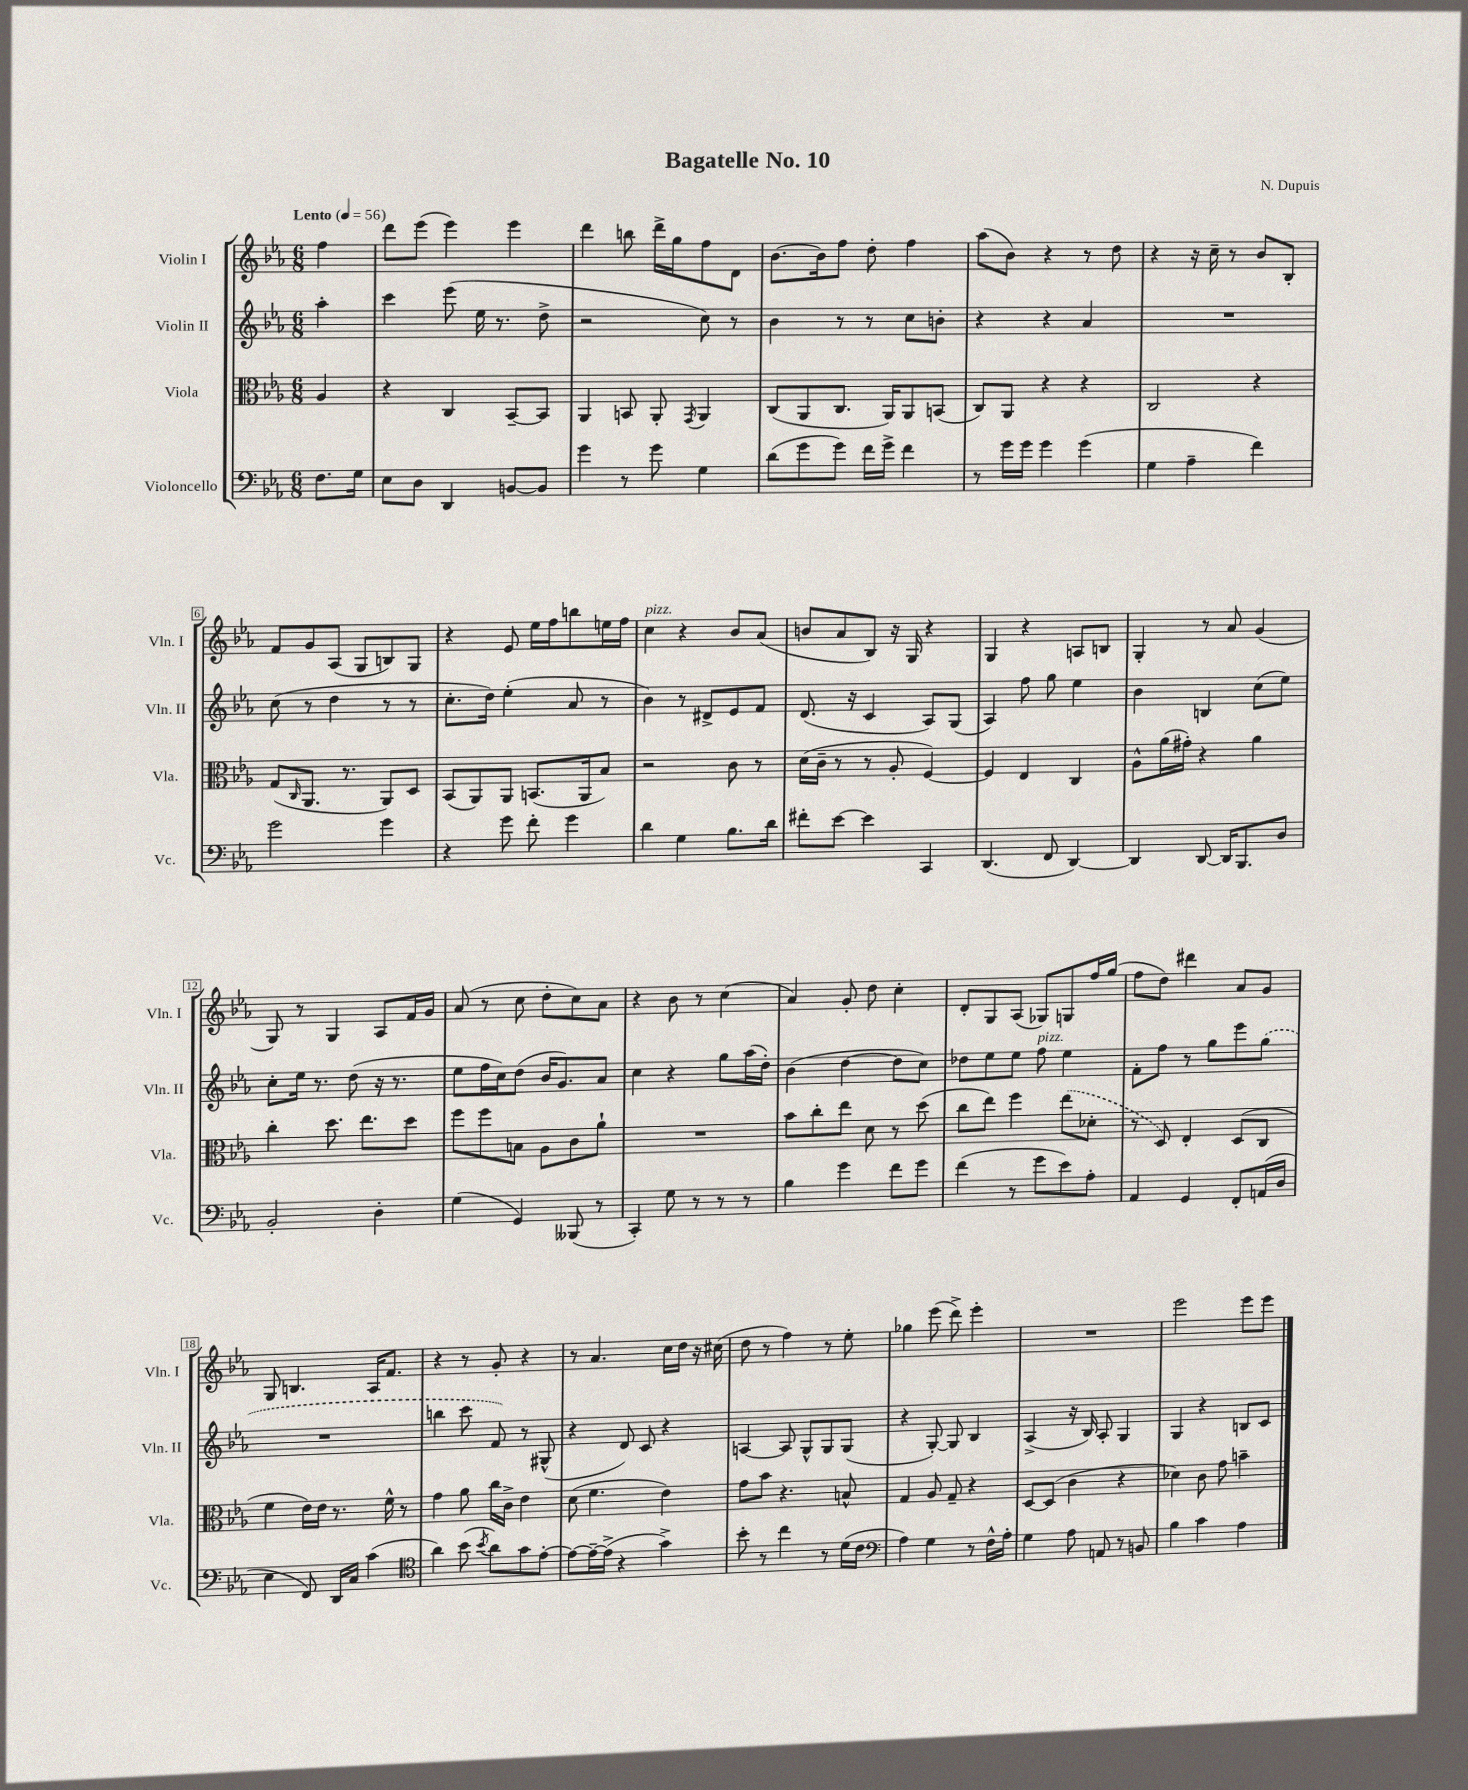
\header { title = "Bagatelle No. 10" composer = "N. Dupuis" }
<<
\new StaffGroup <<
\new Staff = "s0" \with { instrumentName = "Violin I" shortInstrumentName = "Vln. I" } {
    \clef treble \key ees \major \numericTimeSignature \time 6/8 \partial 4 \tempo "Lento" 4 = 56
    f''4 |
    d'''8 ees'''8( ees'''4) ees'''4 |
    d'''4 b''8 d'''16-> g''16 f''8 d'8 |
    bes'8.~ bes'16 f''8 d''8-. f''4 |
    aes''8( bes'8) r4 r8 d''8 |
    r4 r16 c''16-- r8 bes'8 bes8-. |
    f'8 g'8 aes8( g8 b8) g8 |
    r4 ees'8 ees''16 f''16 b''8 e''16 f''16 |
    c''4^\markup { \italic "pizz." } r4 bes'8 aes'8( |
    b'8 aes'8 bes8) r16 g16 r4 |
    g4 r4 a8 b8 |
    g4-. r8 aes'8 g'4( |
    g8) r8 g4 aes8 f'16 g'16 |
    aes'8( r8 c''8 d''8-. c''8) aes'8 |
    r4 bes'8 r8 c''4( |
    aes'4) g'8-. d''8 c''4-. |
    d'8-. g8 aes8( ges8) g8 f''16 g''16( |
    f''8 d''8) dis'''4 aes'8 g'8 |
    g8 b4. aes16 f'8. |
    r4 r8 g'8-. r4 |
    r8 aes'4. c''16 d''16 r16 cis''16( |
    d''8 r8 f''4) r8 ees''8-. |
    ges''4 ees'''8( d'''8->) ees'''4-. |
    R2. |
    ees'''2 ees'''8 ees'''8 \bar "|." |
}
\new Staff = "s1" \with { instrumentName = "Violin II" shortInstrumentName = "Vln. II" } {
    \clef treble \key ees \major \numericTimeSignature \time 6/8 \partial 4
    aes''4-. |
    c'''4 ees'''8( ees''16 r8. d''8-> |
    r2 c''8) r8 |
    bes'4 r8 r8 c''8 b'8-. |
    r4 r4 aes'4 |
    R2. |
    c''8( r8 d''4 r8 r8 |
    c''8.-. d''16) ees''4-.( aes'8 r8 |
    bes'4) r8 dis'8-> ees'8 f'8 |
    d'8.( r16 c'4 aes8) g8( |
    aes4) f''8 g''8 ees''4 |
    bes'4 b4 c''8( ees''8) |
    c''8-. ees''16 r8. d''8( r16 r8. |
    ees''8 f''16 c''16) d''8( bes'16 g'8.) aes'8 |
    c''4 r4 g''8 aes''16( d''16-.) |
    bes'4( d''4~ d''8 c''8) |
    des''8 ees''8 ees''8 f''8^\markup { \italic "pizz." } ees''4 |
    f'8-. f''8 r8 g''8 ees'''8 \once \slurDashed g''8( |
    R2. |
    b''4 c'''8 f'8) r8 gis8-^( |
    r4 d'8) c'8 r4 |
    a4~ a8 g8-^ g8 g8( |
    r4 g8~-.) g8 bes4 |
    aes4->( r16 bes16) aes8-. g4 |
    g4 r4 b8 c'8 \bar "|." |
}
\new Staff = "s2" \with { instrumentName = "Viola" shortInstrumentName = "Vla." } {
    \clef alto \key ees \major \numericTimeSignature \time 6/8 \partial 4
    aes4 |
    r4 c4 bes,8~-- bes,8 |
    aes,4 b,8 aes,8-. \acciaccatura { g,8 } aes,4 |
    c8( aes,8 c8. aes,16) aes,8 b,8( |
    c8) aes,8 r4 r4 |
    c2 r4 |
    g8( \grace { c16 } aes,8. r8. aes,8) d8 |
    bes,8( aes,8) aes,8 b,8.( aes,16 bes8) |
    r2 c'8 r8 |
    d'16( c'16-- r8 r8 aes8-. f4~) |
    f4 ees4 c4 |
    aes8-^ aes'16( gis'16-.) r4 aes'4 |
    c''4-. d''8. ees''8. d''8 |
    f''8 f''8 b8 aes8 c'8 aes'8-! |
    R2. |
    bes'8 c''8-. ees''8 d'8 r8 d''8( |
    c''8 ees''8) f''4 \once \slurDashed ees''8( des'8-. |
    r8 d8) ees4-. d8( c8 |
    f'4 ees'16) ees'16 r8. f'16-^ r8 |
    g'4 aes'8 c''16 c'16-> ees'4 |
    d'8( f'4. ees'4) |
    g'8 bes'8 r4. b8-^ |
    g4 aes8 g8-- r4 |
    d8~ d8( c'4 r4 |
    des'4) c'8 g'8 b'4-- \bar "|." |
}
\new Staff = "s3" \with { instrumentName = "Violoncello" shortInstrumentName = "Vc." } {
    \clef bass \key ees \major \numericTimeSignature \time 6/8 \partial 4
    f8. g16 |
    ees8 d8 d,4 b,8~ b,8 |
    g'4 r8 g'8 g4 |
    d'8( g'8 g'8) f'16 g'16-> f'4 |
    r8 g'16 g'16 g'4 g'4( |
    g4 aes4-- f'4) |
    g'2 g'4 |
    r4 g'8 f'8-. g'4 |
    d'4 g4 bes8. d'16 |
    fis'8-. ees'8~ ees'4 c,4 |
    d,4.( f,8 d,4~) |
    d,4 d,8~ d,16 bes,,8. d8 |
    bes,2-. d4-. |
    g4( g,4) beses,,8( r8 |
    c,4-.) g8 r8 r8 r8 |
    bes4 g'4 f'8 g'8 |
    f'4( r8 g'8 ees'8) aes8-. |
    aes,4 g,4 f,8-. a,16( d16 |
    ees4 f,8) d,16 c16 c'4( |
    \clef tenor aes'4) bes'8( \acciaccatura { bes'8 } aes'8) g'8 ees'8~-. |
    ees'8~ ees'16~-- ees'16->( r4 g'4->) |
    bes'8-. r8 c''4 r8 d'16( c'16 |
    \clef bass aes4) g4 r8 f16-^ aes16-. |
    g4 aes8 a,8 r8 b,8 |
    bes4 c'4 aes4 \bar "|." |
}
>>
>>
\layout { \context { \Score \override BarNumber.stencil = #(make-stencil-boxer 0.1 0.3 ly:text-interface::print) } }
